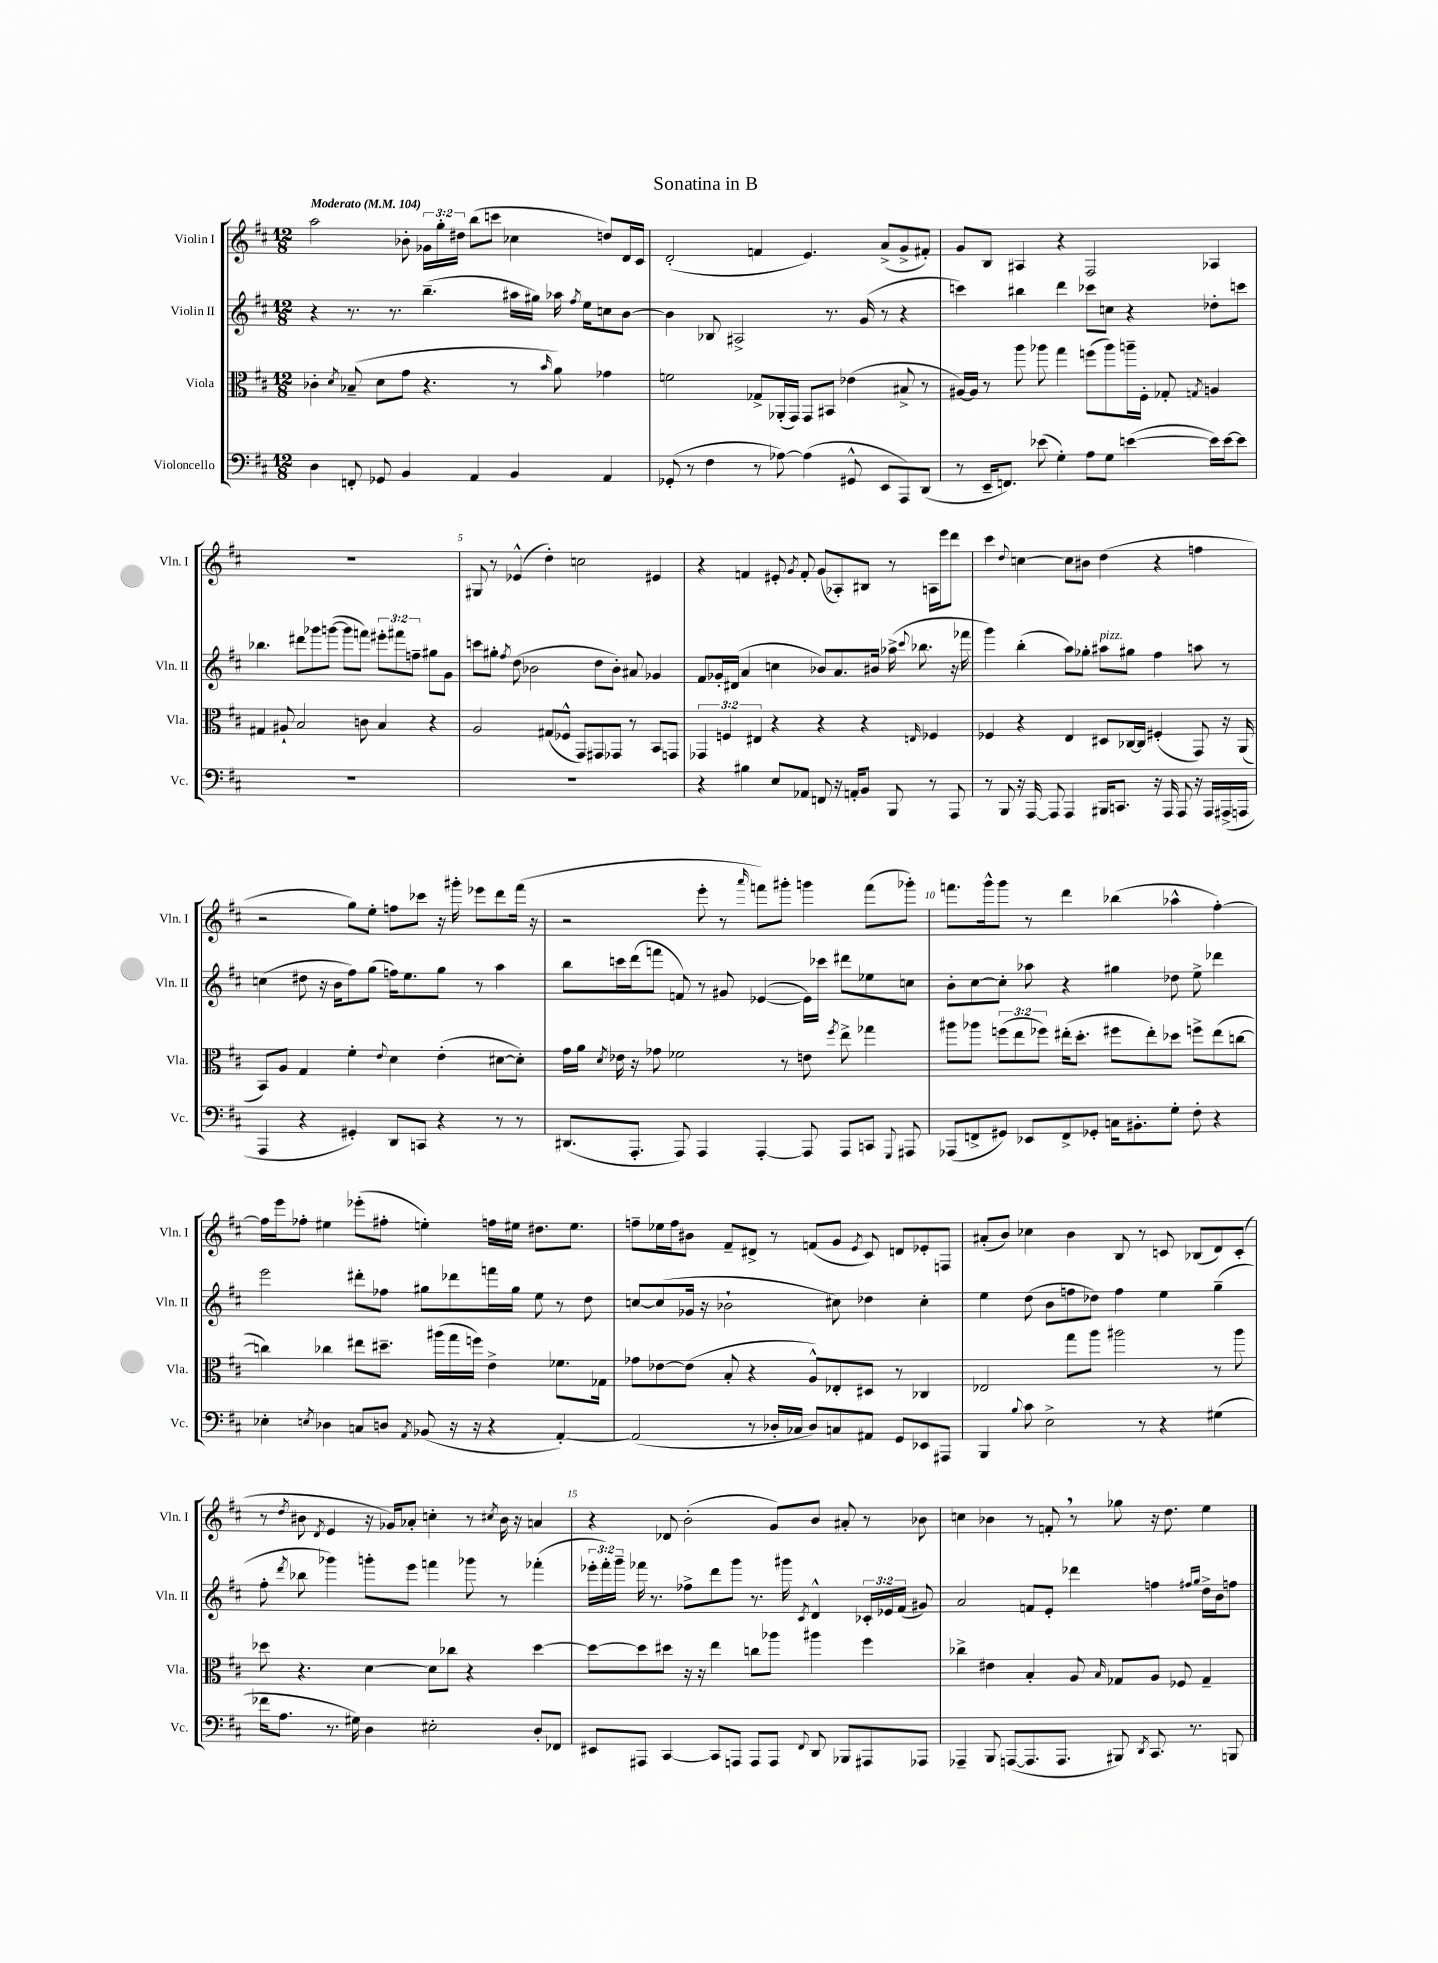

**kern	**kern	**kern	**kern
*staff4	*staff3	*staff2	*staff1
*clefF4	*clefC3	*clefG2	*clefG2
*k[f#c#]	*k[f#c#]	*k[f#c#]	*k[f#c#]
*M12/8	*M12/8	*M12/8	*M12/8
*MM104	*MM104	*MM104	*MM104
4D	4c-'	4r	2aa
.	8qd	.	.
8FF'	(8B-~	8.r	.
8GG-	8d	.	.
.	.	8.r	.
4BB	8g	.	8b-'
.	4.r	(4.bb~	24g-
.	.	.	24gg'
.	.	.	24dd#
4AA	.	.	(8bb
.	.	.	8ccc
4BB	8r	16aa#	4cc-
.	.	16gg#)	.
.	16qqb	.	.
.	8a)	16aa-	.
.	.	8qff#	.
.	.	16ee	.
4AA	4g-	8cc	8dd)
.	.	[8b	16d
.	.	.	16c#
=	=	=	=
(8GG-'	2f	4b]	(2d'
8r	.	.	.
4F#	.	8B-	.
.	.	2A#^	.
8r	8G-^	.	4f
[8A-)	(16AA-'	.	.
.	16GG)	.	.
(4A-]	8GG	.	4.e)
.	8BB#	8.r	.
8GG#^^	(4e-	.	.
.	.	(16g	.
8EE	.	8r	(8a^
8AAA)	8B#^	4r	8g^
(8DD	8r	.	8f#')
=	=	=	=
8r	[16A#)	4ccc)	8g
.	16A#]	.	.
16EE~	8r	.	8B
8.FF)	.	.	.
.	8aa	4bb#	4A#
(8e-	8aa-	.	.
4G')	4gg	4ddd	4r
8A	(8ff	8ccc-	2F#
8G	8aa-)	8cc	.
([4e	16aa~	4r	.
.	16F#'	.	.
.	8G-'	.	.
.	8qG	.	.
16e])	4A	8dd-'	4A-
[16e	.	.	.
8e]	.	8ccc	.
=	=	=	=
1.r	4G#	4.bb-	1.r
.	8A#`	.	.
.	2B	8ddd#	.
.	.	8ggg-	.
.	.	([8ggg	.
.	.	8ggg]	.
.	8c	8fff)	.
.	4B	12eee#'	.
.	.	12fff#	.
.	.	12ff~	.
.	4r	8gg#	.
.	.	8g	.
=	=	=	=
1.r	2A	8ccc	8G#
.	.	8gg#'	8r
.	.	8qff#	.
.	.	(8dd	(4e-^^
.	.	2b-	.
.	(8G#	.	4dd')
.	8F-^^	.	.
.	8GG)	.	2cc
.	8GG#	8dd	.
.	8GG-	8b-')	.
.	8r	8a#	.
.	8BB	4g-	4e#
.	8GG	.	.
=	=	=	=
4r	6GG-	8f#	4r
.	.	16g-'	.
.	6F	.	.
.	.	(16d#	.
4B#	.	4a	4f
.	6E#	.	.
8E	4r	4cc	8e#'
.	.	.	8qg
8AA-	.	.	8f'
8FF	4r	8b-)	(8g
16r	.	8.a	8A-')
16AA'	.	.	.
8BB	4r	.	8B#
.	.	16b#	.
8BBB	.	(16aa-^	8r
.	.	8qqccc#	.
.	.	8.bb-	.
.	16qqE	.	.
8r	4F-	.	16A
.	.	.	16eee
8AAA	.	16r	8ddd
.	.	16fff-	.
=	=	=	=
8r	4F-	4ggg)	4ccc#
8BBB	.	.	.
.	.	.	8qqdd
16r	4r	(4bb'	[4cc
[16AAA	.	.	.
8AAA]	.	.	.
4AAA	4E	8aa)	8cc]
.	.	8gg-'	8b#
16BBB#	8D#	8aa#	(4dd
8.CC	.	.	.
.	[16C-	8gg#	.
.	16C-]	.	.
16r	(4F#'	4ff#	4r
16AAA	.	.	.
8AAA	.	.	.
16r	8GG)	8aa	4ff
16AAA	.	.	.
(16AAA#^	16r	8r	.
16AAA	(16AA	.	.
=	=	=	=
4AAA	8BB)	(4cc	2r
.	8A	.	.
4r	4G	8dd#	.
.	.	16r	.
.	.	16b	.
4GG#')	4f#'	8ff#)	8gg)
.	.	(8gg	8ee'
.	8qqe	.	.
8DD	4d	16ff)	8ff
.	.	8.ee	.
8CC	.	.	8ccc-
4r	(4e'	8gg	16r
.	.	.	16ggg#'
.	.	8r	8eee-
8r	[8d#	4aa	8ddd
8r	8d#'])	.	(16fff#
.	.	.	16r
=	=	=	=
(8.DD#	16g	8bb	2r
.	16a	.	.
.	8qd	.	.
.	16e-	16ccc	.
8.AAA'	16r	(16ddd	.
.	8g-	8fff	.
8AAA)	2f-	8f)	.
4AAA	.	8r	8eee'
.	.	8g#	8r
.	.	.	16qqaaa
[4AAA'	.	([4e-	8fff)
.	8r	.	8ggg#'
8AAA]	8e	16e-])	4ggg
.	.	16ccc-	.
.	8qff#	.	.
8AAA	8ee^	8ddd#	.
8CC	4gg-	8ee-	(8fff
8qqGGG	.	.	.
8AAA#	.	8cc	8ggg-')
=	=	=	=
(8AAA-	8aa#	8b'	8.fff
8FF^	8aa-	[8cc#	.
.	.	.	16ggg^^
8GG#)	(12ff	8cc#']	8ggg
.	12ee	.	.
8EE-	.	8aa-	8r
.	12ff-)	.	.
8FF^	(16ee#'	4r	4ddd
.	8.dd'	.	.
8GG-'	.	.	.
16C	8ff#	4gg#	(4bb-
8.BB#'	.	.	.
.	8ee#')	.	.
8G'	8dd-	8dd-	4aa-^^
8F#'	8ff^	8ee^	.
4r	(8ee#	4ddd-	[4ff#')
.	[8cc	.	.
=	=	=	=
4E-'	4cc])	2eee	16ff#]
.	.	.	16eee
.	.	.	8ff-'
8qE	.	.	.
4D-	4cc-	.	4ee#
8C	8ee#	8ddd#'	(8eee-'
8D	8.dd#~	8ff-	8ff#'
8qAA	.	.	.
(8BB-	.	8gg#	4ee')
.	(16aa#	.	.
16r	16gg	8ddd-	.
16r	16ff)	.	.
4r	4e^	16fff	16ff
.	.	16gg#	16ee#
.	.	8ee	8.dd#
[4AA')	8.f-	8r	.
.	.	.	8.ee#
.	.	8dd	.
.	16G-	.	.
=	=	=	=
(2AA]	8g-	[8cc	8ff~
.	[8e-	(8cc]	16ee-
.	.	.	16ff
.	(8e-]	16g-	8b#
.	.	16r	.
.	8B'	2b-`	8f#~
8r	4r	.	8d#^
16D-'	.	.	8r
16C-	.	.	.
8D-)	8A^^)	.	(8f
8C	8E-'	8cc#)	8g
.	.	.	8qe
8AA#	8D#	4dd-	8c#)
8GG	8r	.	8d
8EE-	4C-	4cc#'	8e-'
8AAA#	.	.	8F
=	=	=	=
4BBB	2E-	4ee	(8a#'
.	.	.	8b)
8qqB	.	.	.
8c#	.	(8dd	4cc-
2E^	.	8b	.
.	8gg	8ff	4b
.	8aa	8dd-)	.
.	2aa#	4ff	8B
8r	.	.	8r
4r	.	4ee	8c
.	.	.	(8B-
(4G#	8r	(4gg~	8d)
.	8aa#	.	(8c'
=	=	=	=
16f-	8dd-	8ff#'	8r
8.A	.	.	.
.	.	8qddd	8qdd
.	4.r	8bb-	8b#
.	.	.	8qd
8.r	.	4ggg-)	4e
16G#)	.	.	.
4D	[4d	8ggg'	16r
.	.	.	16g-)
.	.	8eee	8a-'
2E#'	8d]	4fff	4cc'
.	8cc-	.	.
.	4r	8ggg-	8r
.	.	.	8qcc#
.	.	8r	16b#
.	.	.	16r
8D'	[4dd-	(4fff-'	4a
8FF-	.	.	.
=	=	=	=
8EE#	8dd-_	24eee-'	4r
.	.	24fff#')	.
.	.	24ggg~	.
8AAA#	8dd-]	16fff-	.
.	.	8.r	.
[4CC#	8dd#	.	8d-
.	16r	8ff-^	(2b'
.	16r	.	.
8CC#]	4ee	8ddd	.
8AAA	.	8ggg	.
8AAA	8cc	8.r	.
8AAA	8aa-	.	8g)
.	.	16ggg#	.
8qqFF#	.	8qc#	.
8DD	4aa#	4d^^	8b
8BBB-	.	.	8a#'
8AAA#	4ff#	24c-'	8r
.	.	24e-	.
.	.	(24f#	.
8AAA-	.	8g#)	8b-
=	=	=	=
4AAA-~	4cc-^	2a	4cc
8BBB	4e#	.	4b-
([8AAA	.	.	.
8.AAA]	4B'	8f	8r
.	.	8e'	8f'
8.AAA	.	.	.
.	8A	4ddd-	8r
.	16qqB	.	.
8BBB#)	8G-	.	8gg-
8qDD	.	.	.
8.CC#	8A	4ff	16r
.	.	.	8.dd
.	8F-	.	.
8.r	.	.	.
.	.	16qqff#	.
.	.	16qqgg	.
.	4G-~	16dd^	4ee
.	.	16b	.
8BBB	.	8ff	.
==	==	==	==
*-	*-	*-	*-
